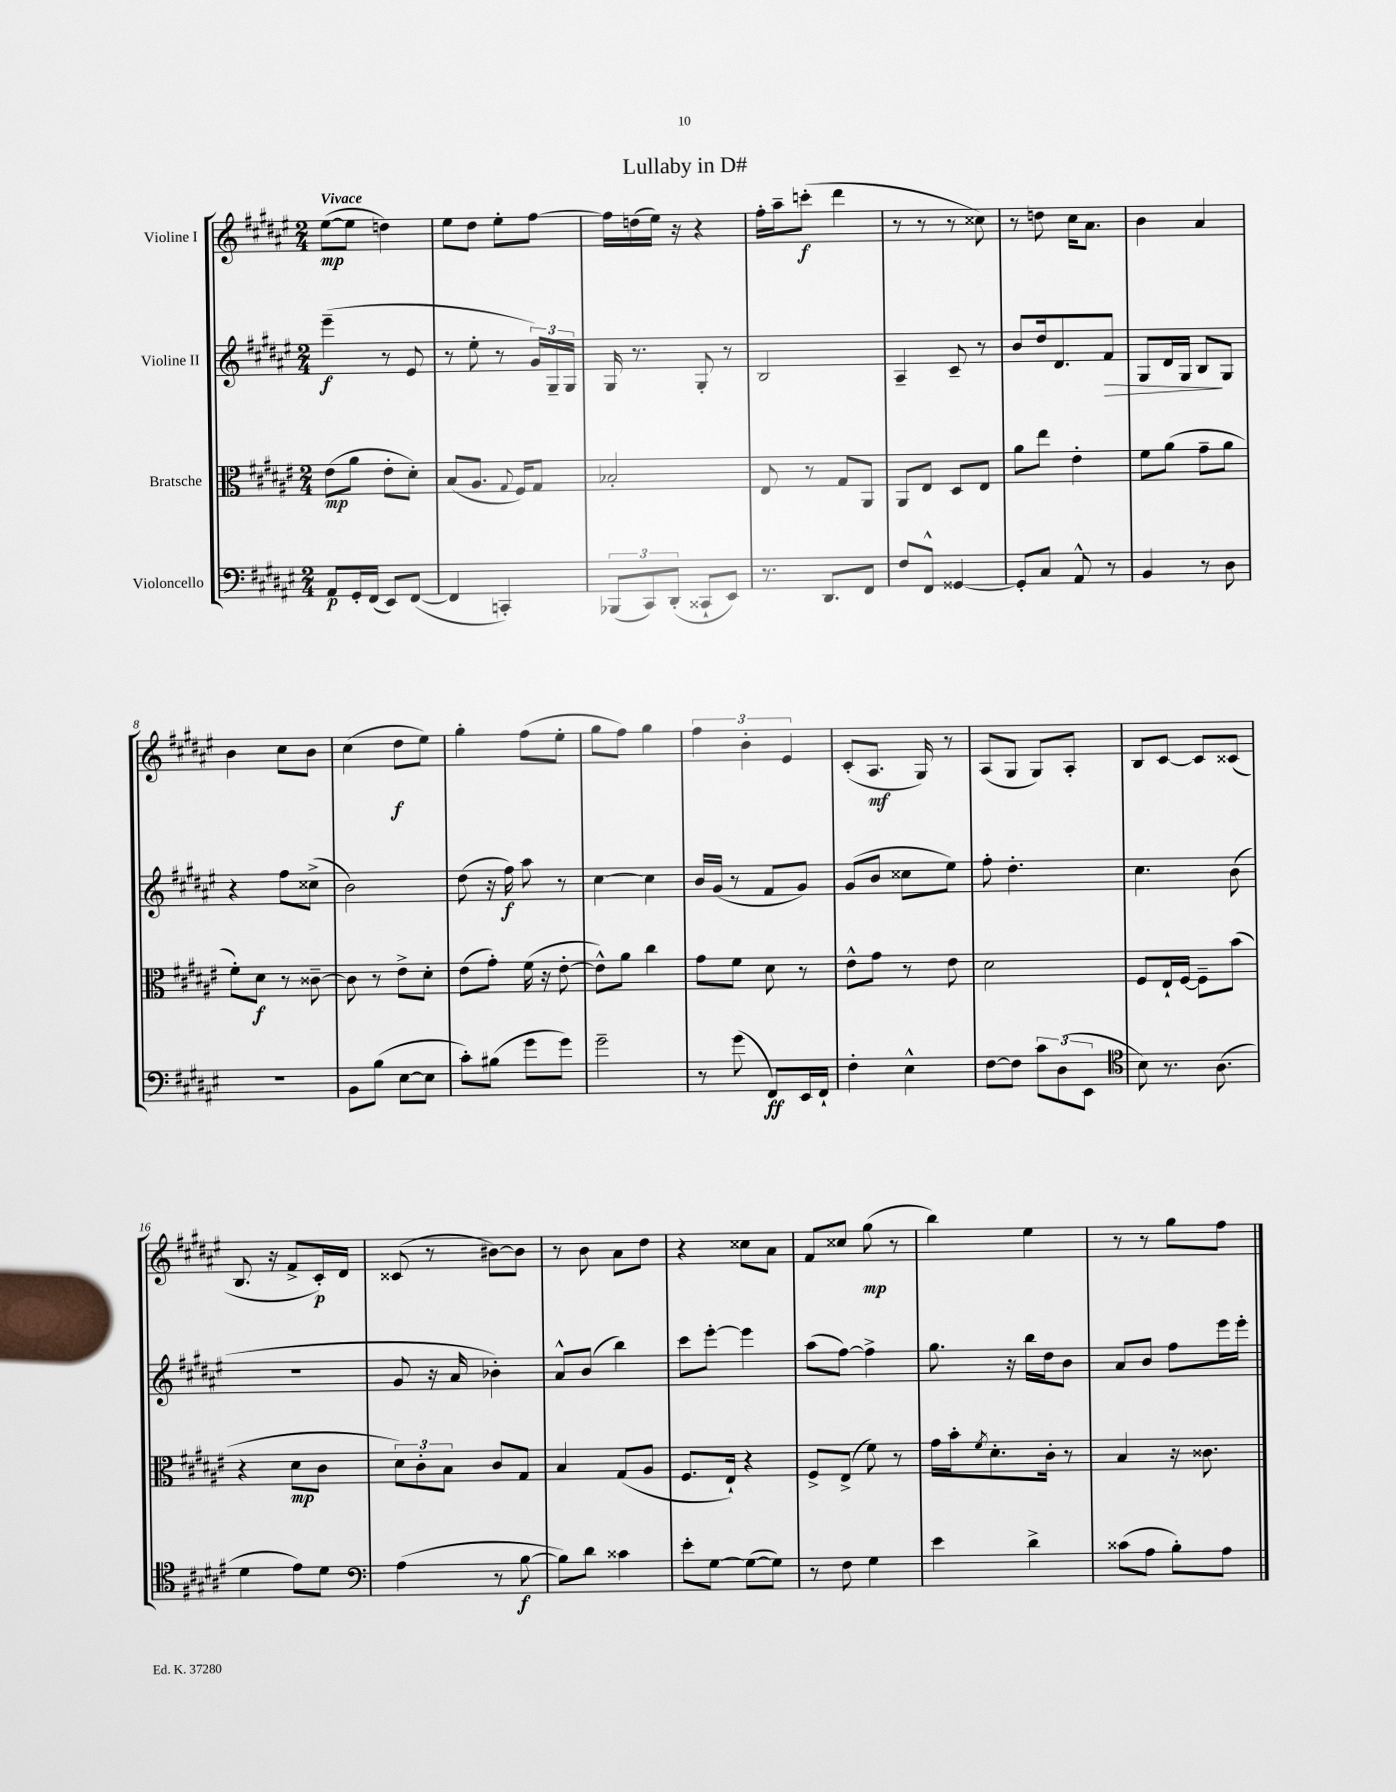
\header { title = "Lullaby in D#" }
<<
\new StaffGroup <<
\new Staff = "s0" \with { instrumentName = "Violine I" } {
    \clef treble \key fis \major \numericTimeSignature \time 2/4 \tempo "Vivace"
    eis''8~\mp( eis''8 d''4) |
    eis''8 dis''8 eis''8-. fis''8~ |
    fis''16 d''16( eis''16) r16 r4 |
    fis''16-. ais''16-- c'''8-.\f( dis'''4 |
    r8 r8 r8 cisis''8) |
    r8 d''8 cis''16 ais'8. |
    b'4 ais'4 |
    b'4 cis''8 b'8 |
    cis''4( dis''8\f eis''8) |
    gis''4-. fis''8( eis''8-. |
    gis''8 fis''8) gis''4 |
    \tuplet 3/2 { fis''4 b'4-. eis'4 } |
    cis'8-.( ais8.\mf gis16) r8 |
    ais8( gis8 gis8) ais8-. |
    b8 cis'8~ cis'8 cisis'8( |
    b8. r16 fis'8-> cis'16-.\p) dis'16 |
    cisis'8( r8 bis'8~) bis'8 |
    r8 b'8 ais'8 dis''8 |
    r4 cisis''8 ais'8 |
    fis'8 cisis''8 gis''8\mp( r8 |
    b''4) eis''4 |
    r8 r8 gis''8 fis''8 \bar "|." |
}
\new Staff = "s1" \with { instrumentName = "Violine II" } {
    \clef treble \key fis \major \numericTimeSignature \time 2/4
    eis'''4--\f( r8 eis'8 |
    r8 eis''8-. r8 \tuplet 3/2 { gis'16) gis16-- gis16 } |
    gis16 r8. gis8-. r8 |
    b2 |
    ais4-- cis'8-- r8 |
    b'8 dis''16 dis'8. fis'8\> |
    gis8 dis'16 gis16 b8\! gis8 |
    r4 fis''8 cisis''8->( |
    b'2) |
    dis''8( r16 fis''16\f) ais''8 r8 |
    cis''4~ cis''4 |
    b'16 gis'16( r8 fis'8 gis'8) |
    gis'8( b'8 cisis''8 eis''8) |
    fis''8-. dis''4.-. |
    cis''4. b'8( |
    r2 |
    gis'8 r16 ais'16 bes'4-.) |
    ais'8-^ b'8( b''4) |
    cis'''8 eis'''8~-. eis'''4 |
    ais''8( fis''8~) fis''4-> |
    gis''8. r16 b''16 dis''16 b'8 |
    ais'8 b'8 fis''8 eis'''16 eis'''16-. \bar "|." |
}
\new Staff = "s2" \with { instrumentName = "Bratsche" } {
    \clef alto \key fis \major \numericTimeSignature \time 2/4
    eis'8\mp( ais'8 eis'8-. dis'8-.) |
    b8( ais8. \appoggiatura { gis8 } fis16) gis8 |
    bes2-. |
    eis8 r8 gis8 ais,8 |
    ais,8 eis8 dis8 eis8 |
    ais'8 eis''8 eis'4-. |
    fis'8 ais'8( gis'8-- ais'8 |
    fis'8-.) dis'8\f r8 cisis'8~-- |
    cisis'8 r8 eis'8-> dis'8-. |
    eis'8( gis'8-.) fis'16( r16 eis'8~-. |
    eis'8-^) ais'8 cis''4 |
    gis'8 fis'8 dis'8 r8 |
    eis'8-^ gis'8 r8 eis'8 |
    dis'2 |
    fis8 eis16-! fis16~ fis8-- b'8( |
    r4 dis'8\mp cis'8 |
    \tuplet 3/2 { dis'8) cis'8-. b8 } cis'8 gis8 |
    b4 gis8( ais8 |
    fis8. eis16-!) r4 |
    fis8-> eis8->( fis'8) r8 |
    gis'16 b'16-. \acciaccatura { fis'8 } dis'8.-. cis'16-. r8 |
    b4 r16 cisis'8. \bar "|." |
}
\new Staff = "s3" \with { instrumentName = "Violoncello" } {
    \clef bass \key fis \major \numericTimeSignature \time 2/4
    ais,8\p gis,16-. fis,16( eis,8) fis,8~( |
    fis,4 c,4-.) |
    \tuplet 3/2 { bes,,8( cis,8) dis,8-.( } cisis,8-! eis,8) |
    r8. dis,8. fis,8 |
    fis8 fis,8-^ gisis,4~ |
    gisis,8-. cis8 ais,8-^ r8 |
    b,4 r8 dis8 |
    R2 |
    b,8 b8( eis8~ eis8 |
    cis'8-.) bis8( gis'8 gis'8) |
    gis'2-- |
    r8 gis'8( fis,8\ff) eis,16 fis,16-! |
    fis4-. eis4-^ |
    fis8~ fis8 \tuplet 3/2 { cis'8 dis8( eis,8 } |
    \clef tenor b8) r8. ais8.( |
    dis'4 eis'8) dis'8 |
    \clef bass ais4( r8 b8~\f |
    b8) dis'8 cisis'4 |
    eis'8-. gis8~ gis8~( gis8) |
    r8 fis8 gis4 |
    eis'4 dis'4-> |
    cisis'8( ais8 b8-.) ais8 \bar "|." |
}
>>
>>
